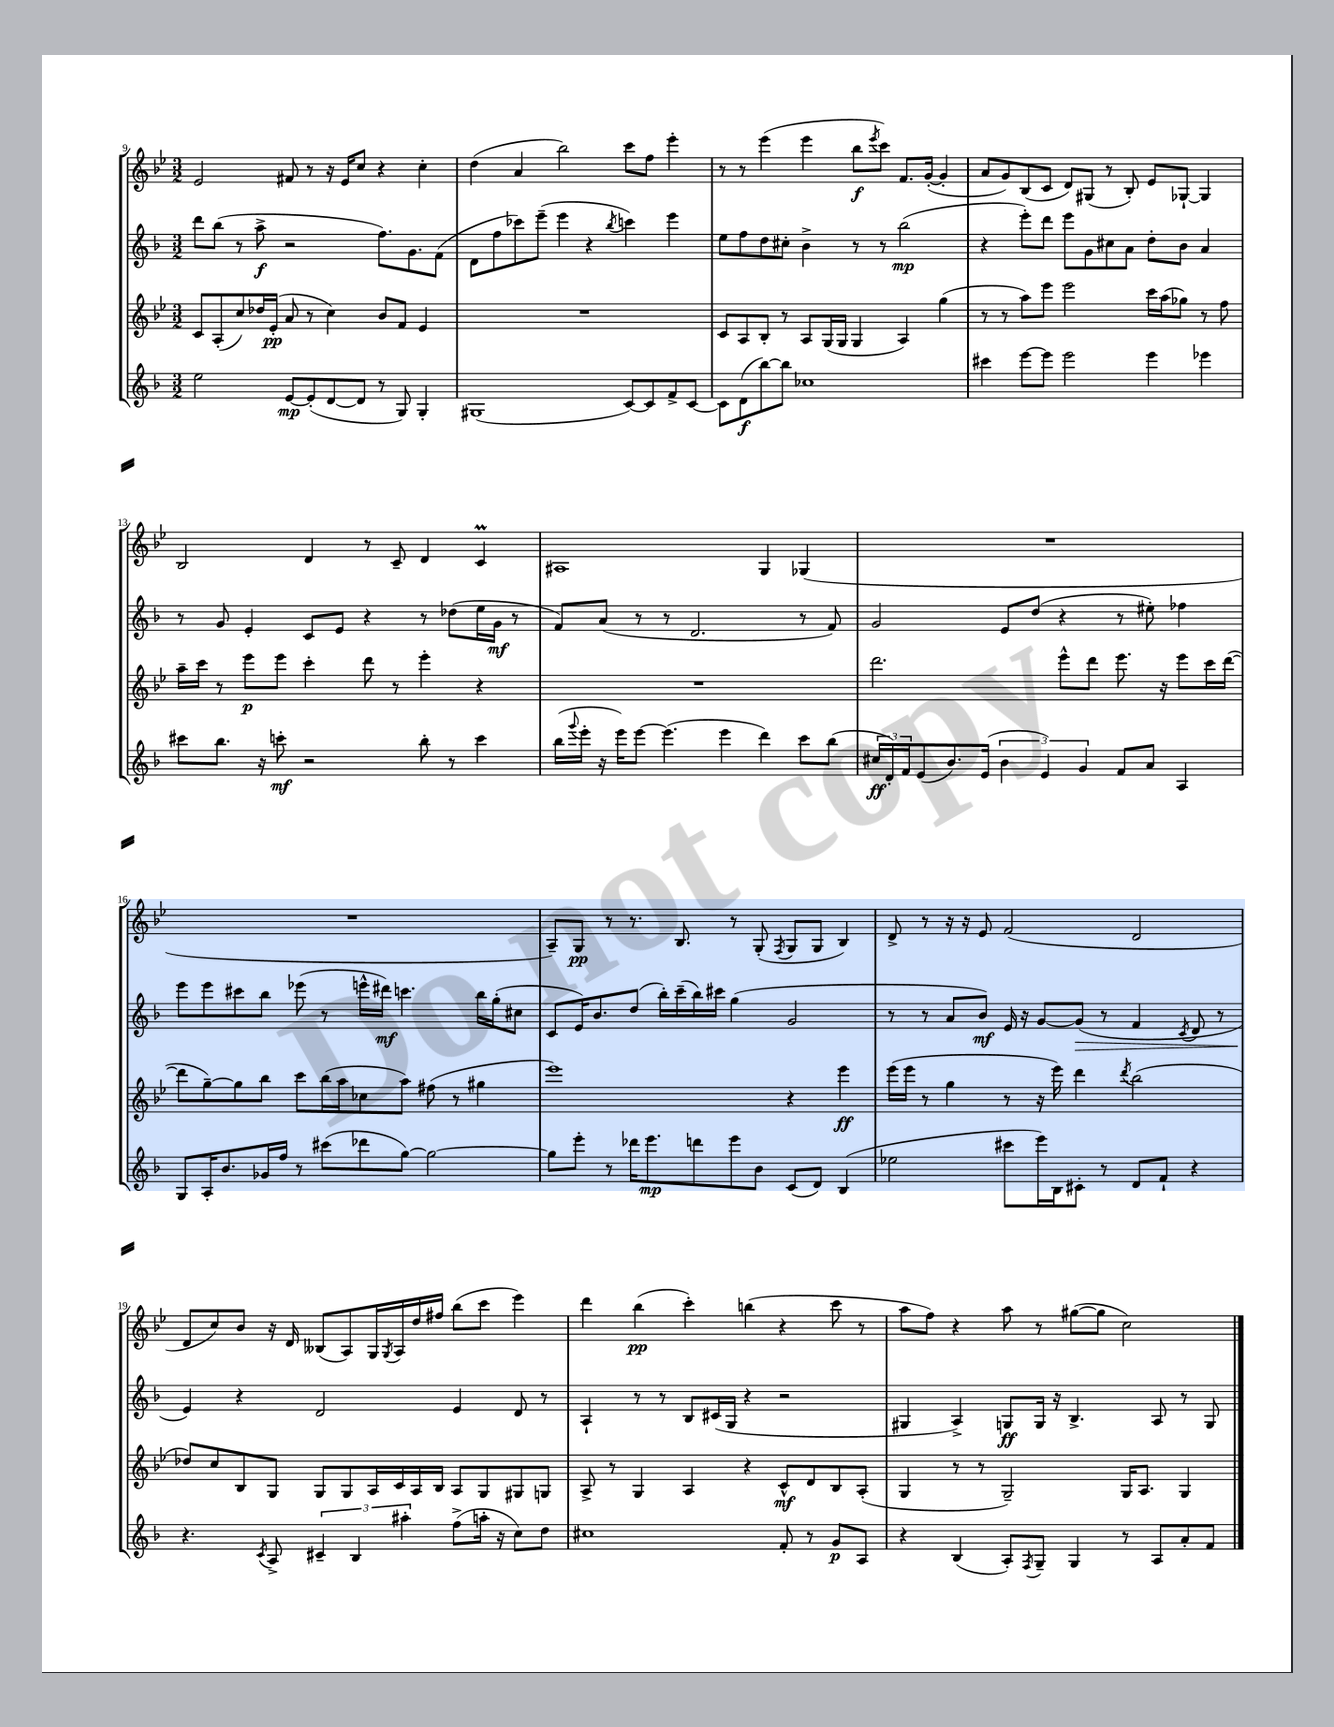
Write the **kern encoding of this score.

**kern	**kern	**kern	**kern
*staff4	*staff3	*staff2	*staff1
*clefG2	*clefG2	*clefG2	*clefG2
*k[b-]	*k[b-e-]	*k[b-]	*k[b-e-]
*M3/2	*M3/2	*M3/2	*M3/2
2ee\	8c/L	8ddd\L	2e-/
.	(8A'/	(8bb-\J	.
.	8cc/)	8r	.
.	16dd-/L	8aa^\	.
.	(16e-'/JJ	.	.
[8e/L	8a/	2r	8f#/
(8e'/]	8r	.	8r
[8d/	4cc\)	.	16r
.	.	.	16e-/LK
8d/]J	.	.	8cc/J
8r	8b-/L	8.ff\L)	4r
8G/)	8f/J	.	.
.	.	8.g\	.
4G'/	4e-/	.	4cc'\
.	.	(8f\J	.
=	=	=	=
(1G#	1.r	8d\L	(4dd\
.	.	8ff\	.
.	.	8ccc-\)	4a/
.	.	(8eee~\J	.
.	.	4eee\	2bb-\)
.	.	4r	.
.	.	8qbb-/	.
[8c/L)	.	4ccc\)	8ccc\L
8c/]	.	.	8ff\J
8f^/	.	4eee\	4eee-'\
[8c/J	.	.	.
=	=	=	=
8c\]L	8c/L	8ee\L	8r
(8d\	8A/	8ff\	8r
[8bb-\)	8B-'/J	8dd\	(4eee-\
8bb-\]J	8r	8cc#'\J	.
1cc-	8A/L	4b-^\	4eee-\
.	(16G/L	.	.
.	16G/JJ	.	.
.	4G/	8r	8bb-\L
.	.	.	8qeee-/
.	.	8r	8ccc\J)
.	4A/)	(2bb-\	8.f/L
.	.	.	([16g'/Jk
.	(4gg\	.	4g'/]
=	=	=	=
4ccc#\	8r	4r	8a/L
.	8r	.	8g/)
[8eee\L	8aa\L)	8eee'\L)	(8B-/
8eee\]J	8eee-\J	8ddd\J	8c/J
2eee\	2eee-\	8eee\L	8d/L)
.	.	8g\	(8G#/J
.	.	8cc#\	8r
.	.	8a\J	8B-'/)
4eee\	16ccc\LL	8dd'\L	8e-/L
.	(16aa\J	.	.
.	8gg-\J)	8b-\J	[8G-`/J
4eee-\	8r	4a/	4G-/]
.	8ff\	.	.
=	=	=	=
8ccc#\L	16aa~\LL	8r	2B-/
.	16ccc\JJ	.	.
8.bb-\J	8r	8g/	.
.	8eee-\L	4e'/	.
16r	.	.	.
8ccc'\	8eee-\J	.	.
2r	4ccc'\	8c/L	4d/
.	.	8e/J	.
.	8ddd\	4r	8r
.	8r	.	8c~/
8bb-'\	4eee-'\	8r	4d/
8r	.	(8dd-\L	.
4ccc\	4r	16ee\L	4c/
.	.	16g\JJ	.
.	.	8r	.
=	=	=	=
(16bb-\LL	1.r	8f/L)	1A#
8qqggg/	.	.	.
16eee'\JJ	.	.	.
16r	.	(8a/J	.
16eee\LK)	.	.	.
[8eee\J	.	8r	.
(4.eee\]	.	8r	.
.	.	2.d/	.
4eee\	.	.	.
4ddd\)	.	.	4G/
8ccc\L	.	8r	(4G-/
(8bb-\J	.	8f/)	.
=	=	=	=
24cc#/LL	2.ddd\	2g/	1.r
24d'/)	.	.	.
24f/J	.	.	.
(8e/	.	.	.
8.b-/)	.	.	.
(16e/Jk	.	.	.
6b-\	.	8e/L	.
.	.	(8dd/J	.
6e/)	.	.	.
.	8eee-^^\L	4r	.
6g/	.	.	.
.	8ddd\J	.	.
8f/L	8.eee-\	8r	.
8a/J	.	8ee#'\)	.
.	16r	.	.
4A/	8eee-\L	4ff-\	.
.	16ccc\L	.	.
.	([16ddd\JJ	.	.
=	=	=	=
8G/L	8ddd\]L	8eee\L	1.r
16A'/K	[8gg~\)	8eee\	.
8.b-/	.	.	.
.	8gg\]	8ccc#\	.
16g-/L	8bb-\J	8bb-\J	.
16ff/JJ	.	.	.
8r	8ccc\L	(8eee-\	.
(8ccc#\L	(16bb-\L	8r	.
.	16aa\J	.	.
8ddd-\	8cc-\	16eee^^\LL	.
.	.	16ddd#\JJ)	.
[8gg\J)	8aa\J)	4.ccc\	.
2gg\_	(8ff#\	.	.
.	8r	.	.
.	4gg#\	16bb-\LL	.
.	.	(16gg'\J	.
.	.	8cc#\J	.
=	=	=	=
8gg\]L	1eee-)	8c/L	8A~/L)
8eee'\J	.	16e/K)	8G/J
.	.	8.b-/	.
8r	.	.	8r
16ddd-\LK	.	(8dd/J	8.r
8.eee\	.	.	.
.	.	16bb-'\LL)	.
.	.	(16ccc~\	8.B-/
8ddd\	.	16bb-\)	.
.	.	16ccc#\JJ	.
8eee\	.	(4gg\	8r
8b-\J	.	.	(8G'/
.	.	.	8qF/
(8c/L	4r	2g/	8G/L
8d/J)	.	.	8G/J
(4B-/	4eee-\	.	4B-/)
=	=	=	=
2ee-\	(16eee-\LL	8r	8d^/
.	16eee-\JJ	.	.
.	8r	8r	8r
.	4gg\	8a/L	16r
.	.	.	16r
.	.	8b-/J)	8e-/
8ccc#\L	8r	16e/	(2f/
.	.	16r	.
16eee\L)	16r	[8g/L	.
16B-\J	16eee-\)	.	.
8c#'\J	4ddd\	(8g/]J	.
8r	.	8r	.
.	8qddd/	.	.
8d/L	(2bb-\	4f/	2d/
8f`/J	.	.	.
.	.	8qc/	.
4r	.	8d/	.
.	.	8r	.
=	=	=	=
4.r	8dd-/L)	4e/)	8d/L
.	8cc/	.	8cc/)
.	8B-/	4r	8b-/J
8qc/	.	.	.
8A^/	8G/J	.	16r
.	.	.	16d/
6c#~/	8G/L	2d/	(8B--/L
.	8G/	.	8A/)
6B-/	.	.	.
.	16A/L	.	16G/L
.	.	.	8qG/
.	16c/	.	16A/
6aa#'\	.	.	.
.	16A/	.	16dd/
.	16B-/JJ	.	16ff#/JJ
(8ff^\L	8A/L	4e/	(8bb-\L
16aa'\Jk	8G/	.	8ccc\J
16r	.	.	.
8cc\L)	8G#/	8d/	4eee-\)
8dd\J	8G/J	8r	.
=	=	=	=
1cc#	8A^/	4A`/	4ddd\
.	8r	.	.
.	4G/	8r	(4bb-\
.	.	8r	.
.	4A/	8B-/L	4ccc'\)
.	.	(16c#/L	.
.	.	16G/JJ	.
.	4r	4r	(4bb\
8f'/	8c^^/L	2r	4r
8r	8d/	.	.
8g/L	8B-/	.	8ccc\
8A/J	(8A'/J	.	8r
=	=	=	=
4r	4G/	4G#/	8aa\L
.	.	.	8ff\J)
(4B-/	8r	4A^/)	4r
.	8r	.	.
8A'/L)	2G~/)	8G/L	8aa\
8qF/	.	.	.
8G~/J	.	16G/Jk	8r
.	.	16r	.
4G/	.	4.B-^/	([8gg#\L
.	.	.	8gg#\]J
8r	16G/LK	.	2cc\)
.	8.A/J	.	.
8A/L	.	8A/	.
8a'/	4G/	8r	.
8f/J	.	8G/	.
==	==	==	==
*-	*-	*-	*-
